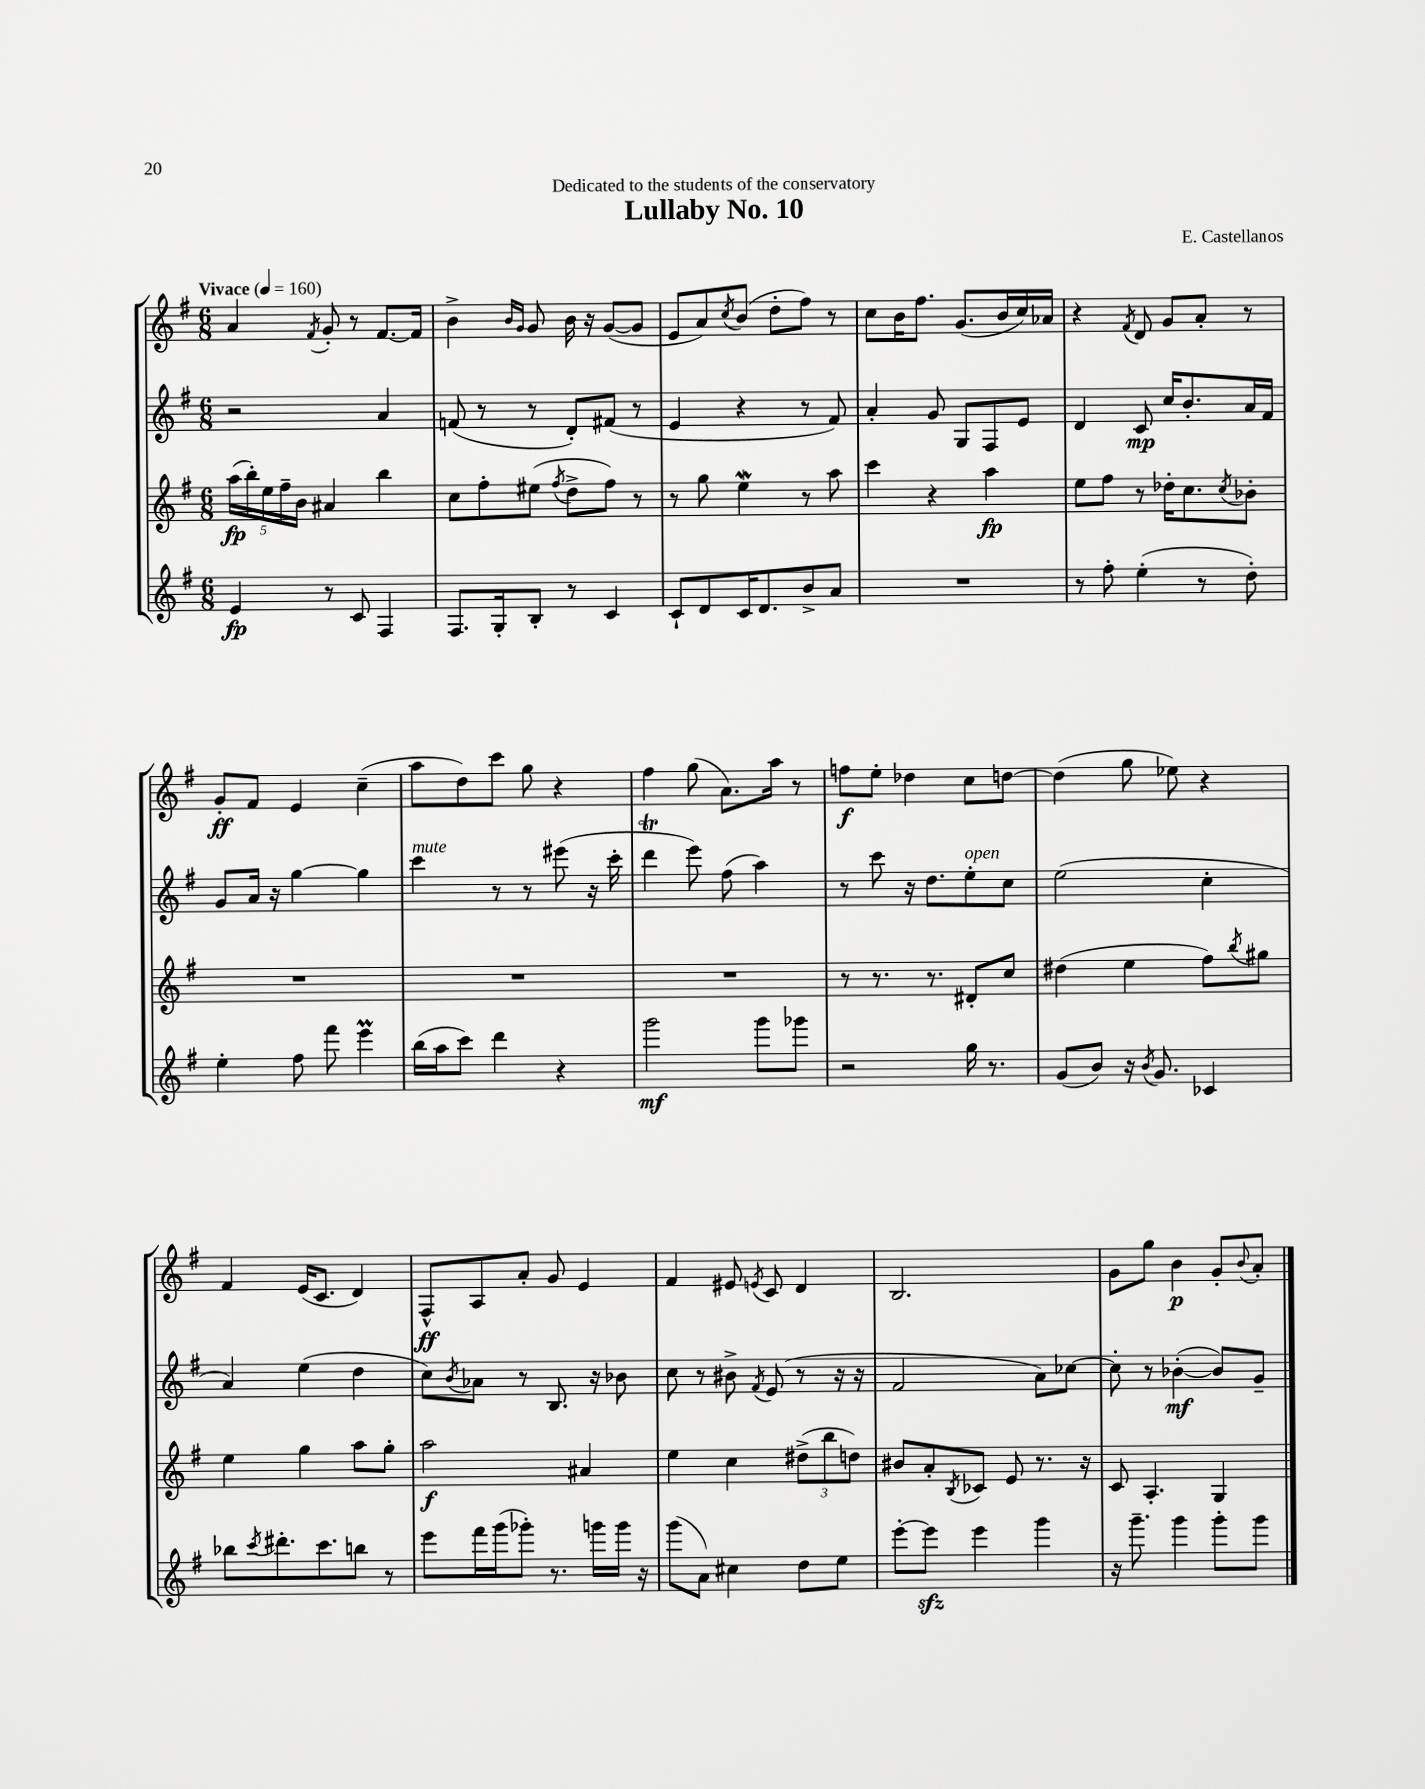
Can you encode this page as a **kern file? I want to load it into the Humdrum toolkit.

**kern	**kern	**kern	**kern
*staff4	*staff3	*staff2	*staff1
*clefG2	*clefG2	*clefG2	*clefG2
*k[f#]	*k[f#]	*k[f#]	*k[f#]
*M6/8	*M6/8	*M6/8	*M6/8
*MM160	*MM160	*MM160	*MM160
4e/	(20aa\LL	2r	4a/
.	20bb'\)	.	.
.	20ee\	.	.
.	20ff#~\	.	.
.	20b\JJ	.	.
.	.	.	8qf#/
8r	4a#/	.	8g'/
8c/	.	.	8r
4F#/	4bb\	4a/	[8.f#/L
.	.	.	16f#/]Jk
=	=	=	=
8.F#/L	8cc\L	(8f/	4b^\
.	8ff#'\	8r	.
16G'/k	.	.	.
.	.	.	16qqb/LL
.	.	.	16qqg/JJ
8B'/J	(8ee#\J	8r	8g/
.	8qff#/	.	.
8r	8dd^\L	8d'/L)	16b\
.	.	.	16r
4c/	8ff#\J)	(8f#/J	([8g/L
.	8r	8r	8g/]J
=	=	=	=
8c`/L	8r	4e/	8e/L
8d/	8gg\	.	8a/)
.	.	.	8qcc/
16c/K	4ee\	4r	(8b/J
8.d/	.	.	.
.	.	.	8dd'\L
8b^/	8r	8r	8ff#\J)
8a/J	8aa\	8f#/)	8r
=	=	=	=
2.r	4ccc\	4a'/	8cc\L
.	.	.	16b\K
.	.	.	8.ff#\J
.	4r	8g/	.
.	.	8G/L	(8.g/L
.	4aa\	8F#/	.
.	.	.	16b/L
.	.	8e/J	16cc/)
.	.	.	16a-/JJ
=	=	=	=
8r	8ee\L	4d/	4r
8ff#'\	8ff#\J	.	.
.	.	.	8qf#/
(4ee'\	8r	8c/	8d/
.	16dd-'\LK	16cc/LK	8g/L
.	8.cc\	8.b'/	.
8r	.	.	8a'/J
.	8qcc/	.	.
8dd'\)	8b-'\J	16a/L	8r
.	.	16f#/JJ	.
=	=	=	=
4ee'\	2.r	8g/L	8g'/L
.	.	16a/Jk	8f#/J
.	.	16r	.
8ff#\	.	[4gg\	4e/
8fff#\	.	.	.
4eee\	.	4gg\]	(4cc~\
=	=	=	=
(16bb\LL	2.r	4ccc\	8aa\L
16aa\J	.	.	.
8ccc\J)	.	.	8dd\)
4ddd\	.	8r	8ccc\J
.	.	8r	8gg\
4r	.	(8eee#\	4r
.	.	16r	.
.	.	16ccc'\	.
=	=	=	=
2ggg\	2.r	4ddd\	4ff#\
.	.	8eee\)	(8gg\
.	.	(8ff#\	8.a\L)
8ggg\L	.	4aa\)	.
.	.	.	16aa\Jk
8ggg-\J	.	.	8r
=	=	=	=
2r	8r	8r	8ff\L
.	8.r	8ccc\	8ee'\J
.	.	16r	4dd-\
.	8.r	8.dd\L	.
16gg\	8d#'/L	8ee'\	8cc\L
8.r	.	.	.
.	8cc/J	8cc\J	[8dd\J
=	=	=	=
(8g/L	(4dd#\	(2ee\	(4dd\]
8b/J)	.	.	.
16r	4ee\	.	8gg\
8qb/	.	.	.
8.g/	.	.	.
.	.	.	8ee-\)
4c-/	8ff#\L)	4cc'\	4r
.	8qbb/	.	.
.	8gg#\J	.	.
=	=	=	=
8bb-\L	4ee\	4a/)	4f#/
8qccc/	.	.	.
8.ddd#'\	.	.	.
.	4gg\	(4ee\	(16e/LK
8.ccc\	.	.	8.c/J
8bb\J	8aa\L	4dd\	4d/)
8r	8gg'\J	.	.
=	=	=	=
8eee\L	2aa\	8cc\L)	8F#^^/L
.	.	8qb/	.
16fff#\L	.	8a-\J	8A/
(16ggg\J	.	.	.
8ggg-'\J)	.	8r	8a'/J
8.r	.	8.B/	8g/
.	4a#/	.	4e/
16ggg\LL	.	16r	.
16ggg\JJ	.	8b-\	.
16r	.	.	.
=	=	=	=
(8ggg\L	4ee\	8cc\	4f#/
8a\J)	.	8r	.
4cc#\	4cc\	8b#^\	8e#/
.	.	8qf#/	8qe/
.	.	(8e/	8c/
8dd\L	(12dd#^\L	8r	4d/
.	12bb\	.	.
8ee\J	.	16r	.
.	12dd\J)	.	.
.	.	16r	.
=	=	=	=
[8eee'\L	8b#/L	2f#/	2.B/
8eee\]J	8a'/	.	.
.	8qB/	.	.
4eee\	8c-/J	.	.
.	8e/	.	.
4ggg\	8.r	8a\L)	.
.	.	[8cc-\J	.
.	16r	.	.
=	=	=	=
16r	8c/	8cc-'\]	8g\L
8.ggg~\	.	.	.
.	4.A'/	8r	8gg\J
4ggg\	.	([4b-'\	4b\
8ggg'\L	4G/	8b-/]L)	8g'/L
.	.	.	8qqb/
8ggg\J	.	8g~/J	8a'/J
==	==	==	==
*-	*-	*-	*-
